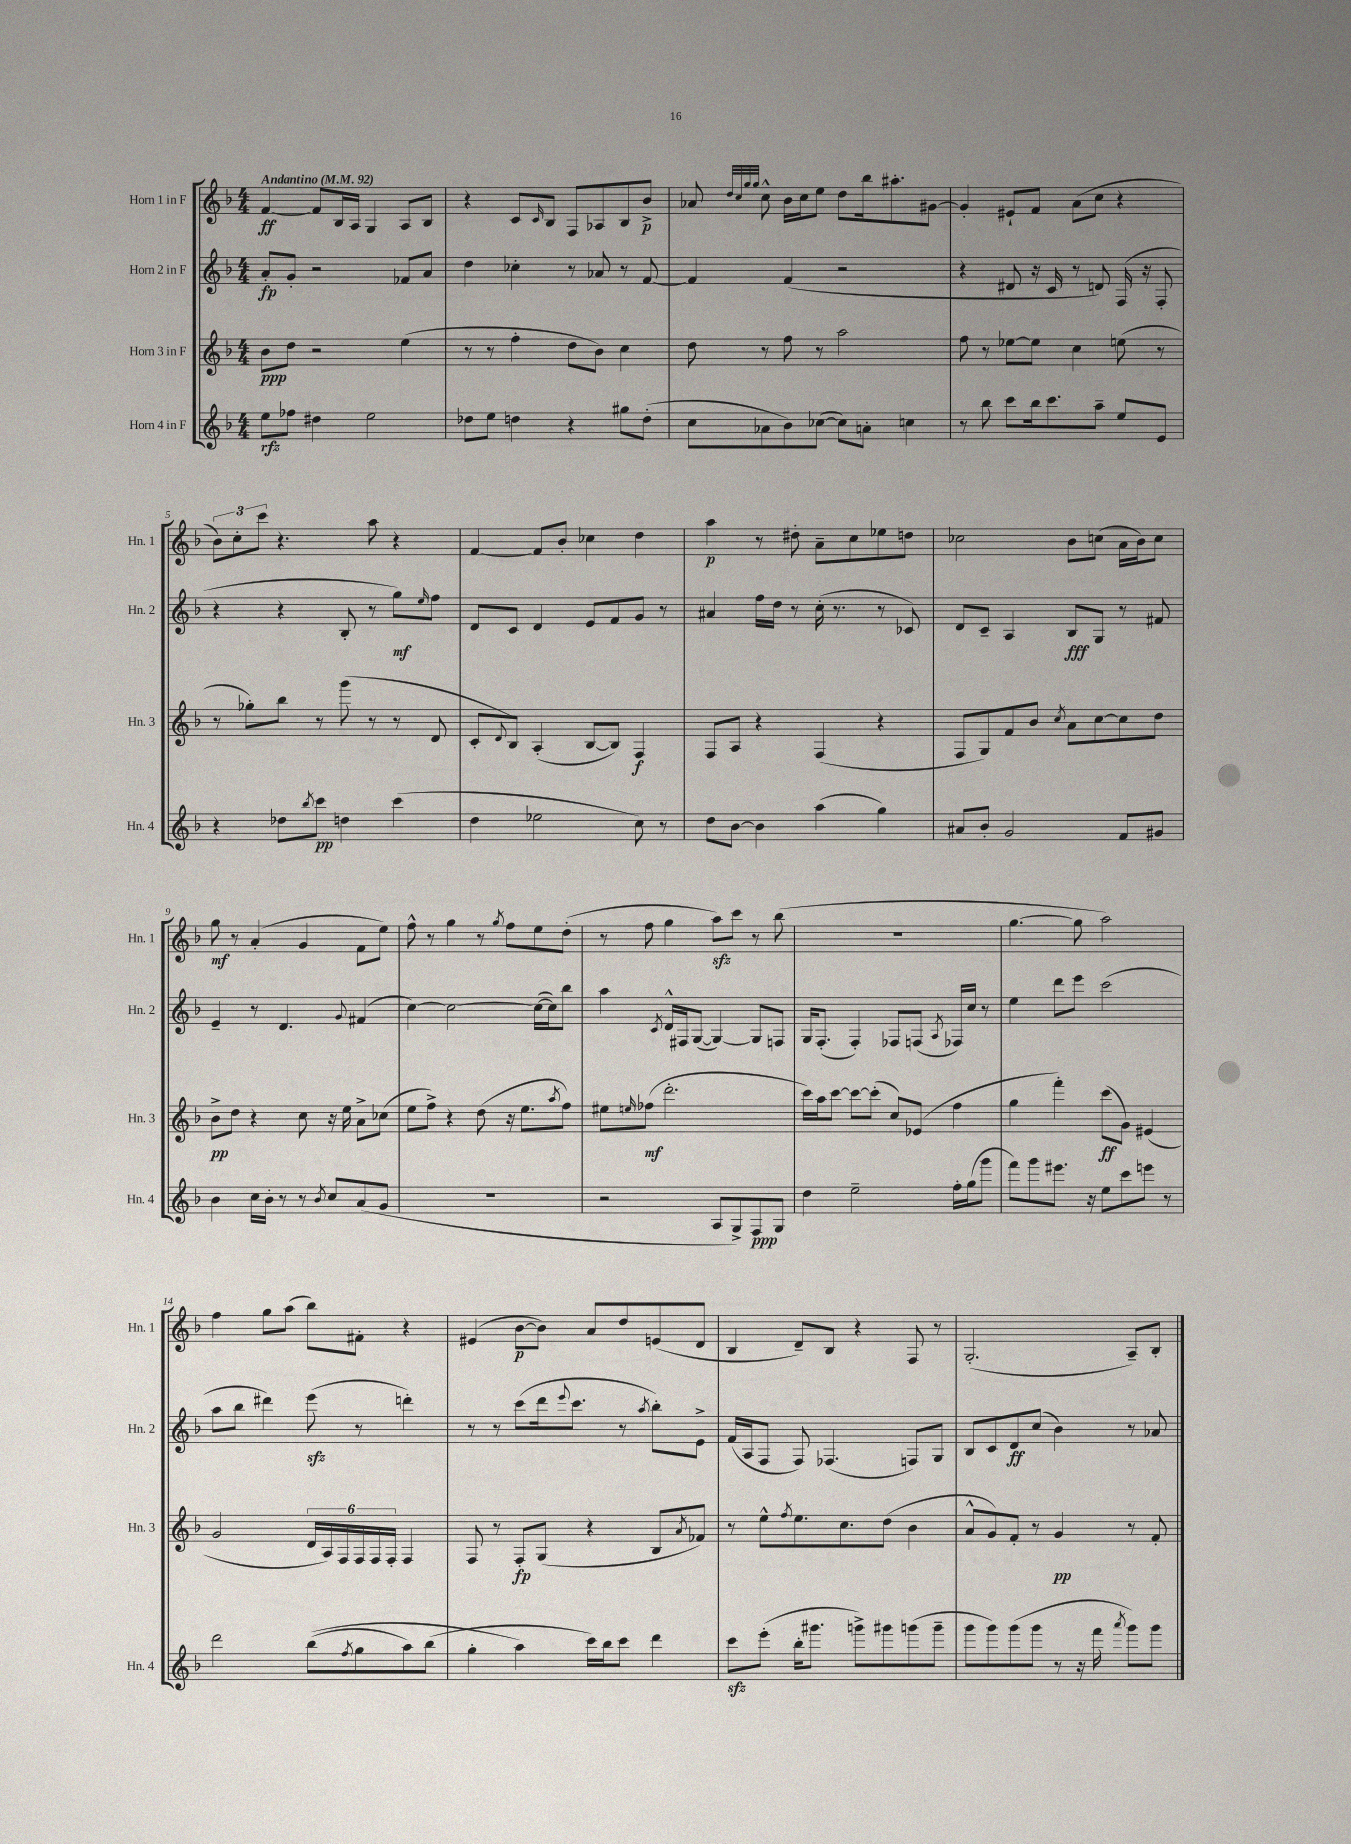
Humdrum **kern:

**kern	**kern	**kern	**kern
*staff4	*staff3	*staff2	*staff1
*clefG2	*clefG2	*clefG2	*clefG2
*k[b-]	*k[b-]	*k[b-]	*k[b-]
*M4/4	*M4/4	*M4/4	*M4/4
*MM92	*MM92	*MM92	*MM92
8ee	8b-	8a'	[4f
8ff-	8dd	8g'	.
4dd#	2r	2r	8f]
.	.	.	16B-
.	.	.	16A
2ee	.	.	4G
.	(4ee	8f-	8A
.	.	8a	8B-
=	=	=	=
8dd-	8r	4dd	4r
8ee	8r	.	.
4dd	4ff'	4cc-'	8c
.	.	.	16qqc
.	.	.	8B-
4r	8dd	8r	8F
.	8b-)	8a-	8A-
8gg#	4cc	8r	8B-
(8dd'	.	[8f	8b-^
=	=	=	=
8cc	8dd	4f]	8a-
.	.	.	32qqdd
.	.	.	32qqcc
.	.	.	32qqgg
.	.	.	32qqgg
8a-	8r	.	8cc^^
8b-)	8ff	(4f	16b-
.	.	.	16cc
([8cc-	8r	.	8ee
8cc-])	2aa	2r	8dd
8a'	.	.	16bb-
.	.	.	8.aa#'
4cc	.	.	.
.	.	.	[8g#
=	=	=	=
8r	8ff	4r	4g#']
8bb-	8r	.	.
8ccc	[8ee-	8d#	8e#`
16bb-	8ee-]	16r	8f
8.ccc	.	16c	.
.	4cc	8r	(8a
8aa~	.	8d)	8cc
8ee	(8ee	(16F	4r
.	.	16r	.
8e	8r	8F'	.
=	=	=	=
4r	8r	4r	12b-)
.	.	.	12cc'
.	8gg-')	.	.
.	.	.	12ccc
8dd-	8bb-	4r	4.r
8qbb-	.	.	.
8ccc	8r	.	.
4dd	(8ggg	8B-'	.
.	8r	8r	8aa
(4ccc	8r	8gg)	4r
.	.	16qqee	.
.	8d	8ff	.
=	=	=	=
4dd	8c'	8d	[4f
.	8qqd	.	.
.	8B-)	8c	.
2ee-	(4A'	4d	8f]
.	.	.	8b-'
.	[8B-	8e	4cc-
.	8B-])	8f	.
8cc)	4F	8g	4dd
8r	.	8r	.
=	=	=	=
8dd	8F	4a#	4aa
[8b-	8A	.	.
4b-]	4r	16ff	8r
.	.	16dd	.
.	.	8r	8dd#'
(4aa	(4F	(16cc'	8a~
.	.	8.r	.
.	.	.	8cc
4gg)	4r	8r	8ee-
.	.	8c-)	8dd
=	=	=	=
8a#	8F	8d	2cc-
8b-'	8G)	8c~	.
2g	8f	4A	.
.	8b-	.	.
.	8qcc	.	.
.	8a	8B-	8b-
.	[8cc	8G	(8cc
8f	8cc]	8r	16a
.	.	.	16b-)
8g#	8dd	8f#	8cc
=	=	=	=
4b-	8b-^	4e~	8gg
.	8dd	.	8r
16cc	4r	8r	(4a'
16b-'	.	.	.
8r	.	4.d	.
8r	8cc	.	4g
8qb-	.	.	.
8cc	16r	.	.
.	16ee	.	.
.	.	8qqg	.
(8a	8a^	(4f#	8f
8g	(8cc-	.	8ee)
=	=	=	=
1r	8ee	[4cc)	8ff^^
.	8ff^)	.	8r
.	4r	2cc_	4gg
.	(8dd	.	8r
.	.	.	8qgg
.	16r	.	8ff
.	8.ee	.	.
.	.	(16cc_	8ee
.	.	16cc])	.
.	8qaa	.	.
.	8ff)	8bb-	(8dd'
=	=	=	=
2r	8ee#	4aa	8r
.	16qqee	.	.
.	(8ff-	.	8ff
.	.	8qc	.
.	2.ddd'	16d^^	4gg
.	.	16F#	.
.	.	([8G	.
8A	.	4G_)	8aa)
8G^)	.	.	8ccc
8F	.	8G]	8r
8G	.	8F	(8bb-
=	=	=	=
4dd	16ccc)	16G	1r
.	16aa	(8.F'	.
.	[8ccc	.	.
2ee~	8ccc_	4F')	.
.	(8ccc']	.	.
.	8cc)	8F-	.
.	(8e-	(8F	.
.	.	8qA	.
16ff'	4ff	16F-)	.
(16gg	.	16cc	.
8ggg	.	8r	.
=	=	=	=
8fff)	4gg	4ee	[4.gg
8ggg	.	.	.
8.eee#	4fff')	8ddd	.
.	.	8eee	8gg]
16r	.	.	.
8ee	(8ccc	(2ccc	2aa)
8ccc	8g)	.	.
8eee	(4e#	.	.
8r	.	.	.
=	=	=	=
2ddd	2g	8aa	4ff
.	.	8bb-	.
.	.	4ddd#)	8gg
.	.	.	(8aa
&((8bb-	24d	(8eee	8bb-)
.	24A)	.	.
.	24F	.	.
8qff	.	.	.
8gg	24F	8r	8f#'
.	24F	.	.
.	24F'	.	.
8aa)	4F	4ddd')	4r
(8bb-	.	.	.
=	=	=	=
4gg'	8F	8r	(4e#
.	8r	8r	.
4aa&)	8F'	(8ccc	[8b-
.	(8G	16ddd	8b-])
.	.	8qqeee	.
.	.	8.ccc	.
16ccc)	4r	.	8a
16bb-	.	.	.
8ccc	.	8r	8dd
.	.	8qaa	.
4ddd	8B-	8bb-')	(8e
.	8qa	.	.
.	8f-)	8e^	8d
=	=	=	=
8ccc	8r	(16f	4B-
.	.	16A	.
(8eee'	8ee^^	8F	.
.	8qff	.	.
16bb-'	8.ee	8F)	8d~)
8.ggg#	.	.	.
.	.	(4.F-	8B-
.	8.cc	.	.
8ggg^)	.	.	4r
8ggg#	(8dd	.	.
(8ggg	4b-	8F)	8F
8ggg~	.	8G	8r
=	=	=	=
8ggg	8a^^	8B-	(2.G'
8ggg)	8g)	8c	.
(8ggg	8f'	8d	.
8ggg	8r	(8cc	.
8r	4g	4b-)	.
16r	.	.	.
16fff	.	.	.
8qaaa	.	.	.
8ggg)	8r	8r	8A~)
8ggg	8f'	8a-	8B-'
==	==	==	==
*-	*-	*-	*-
